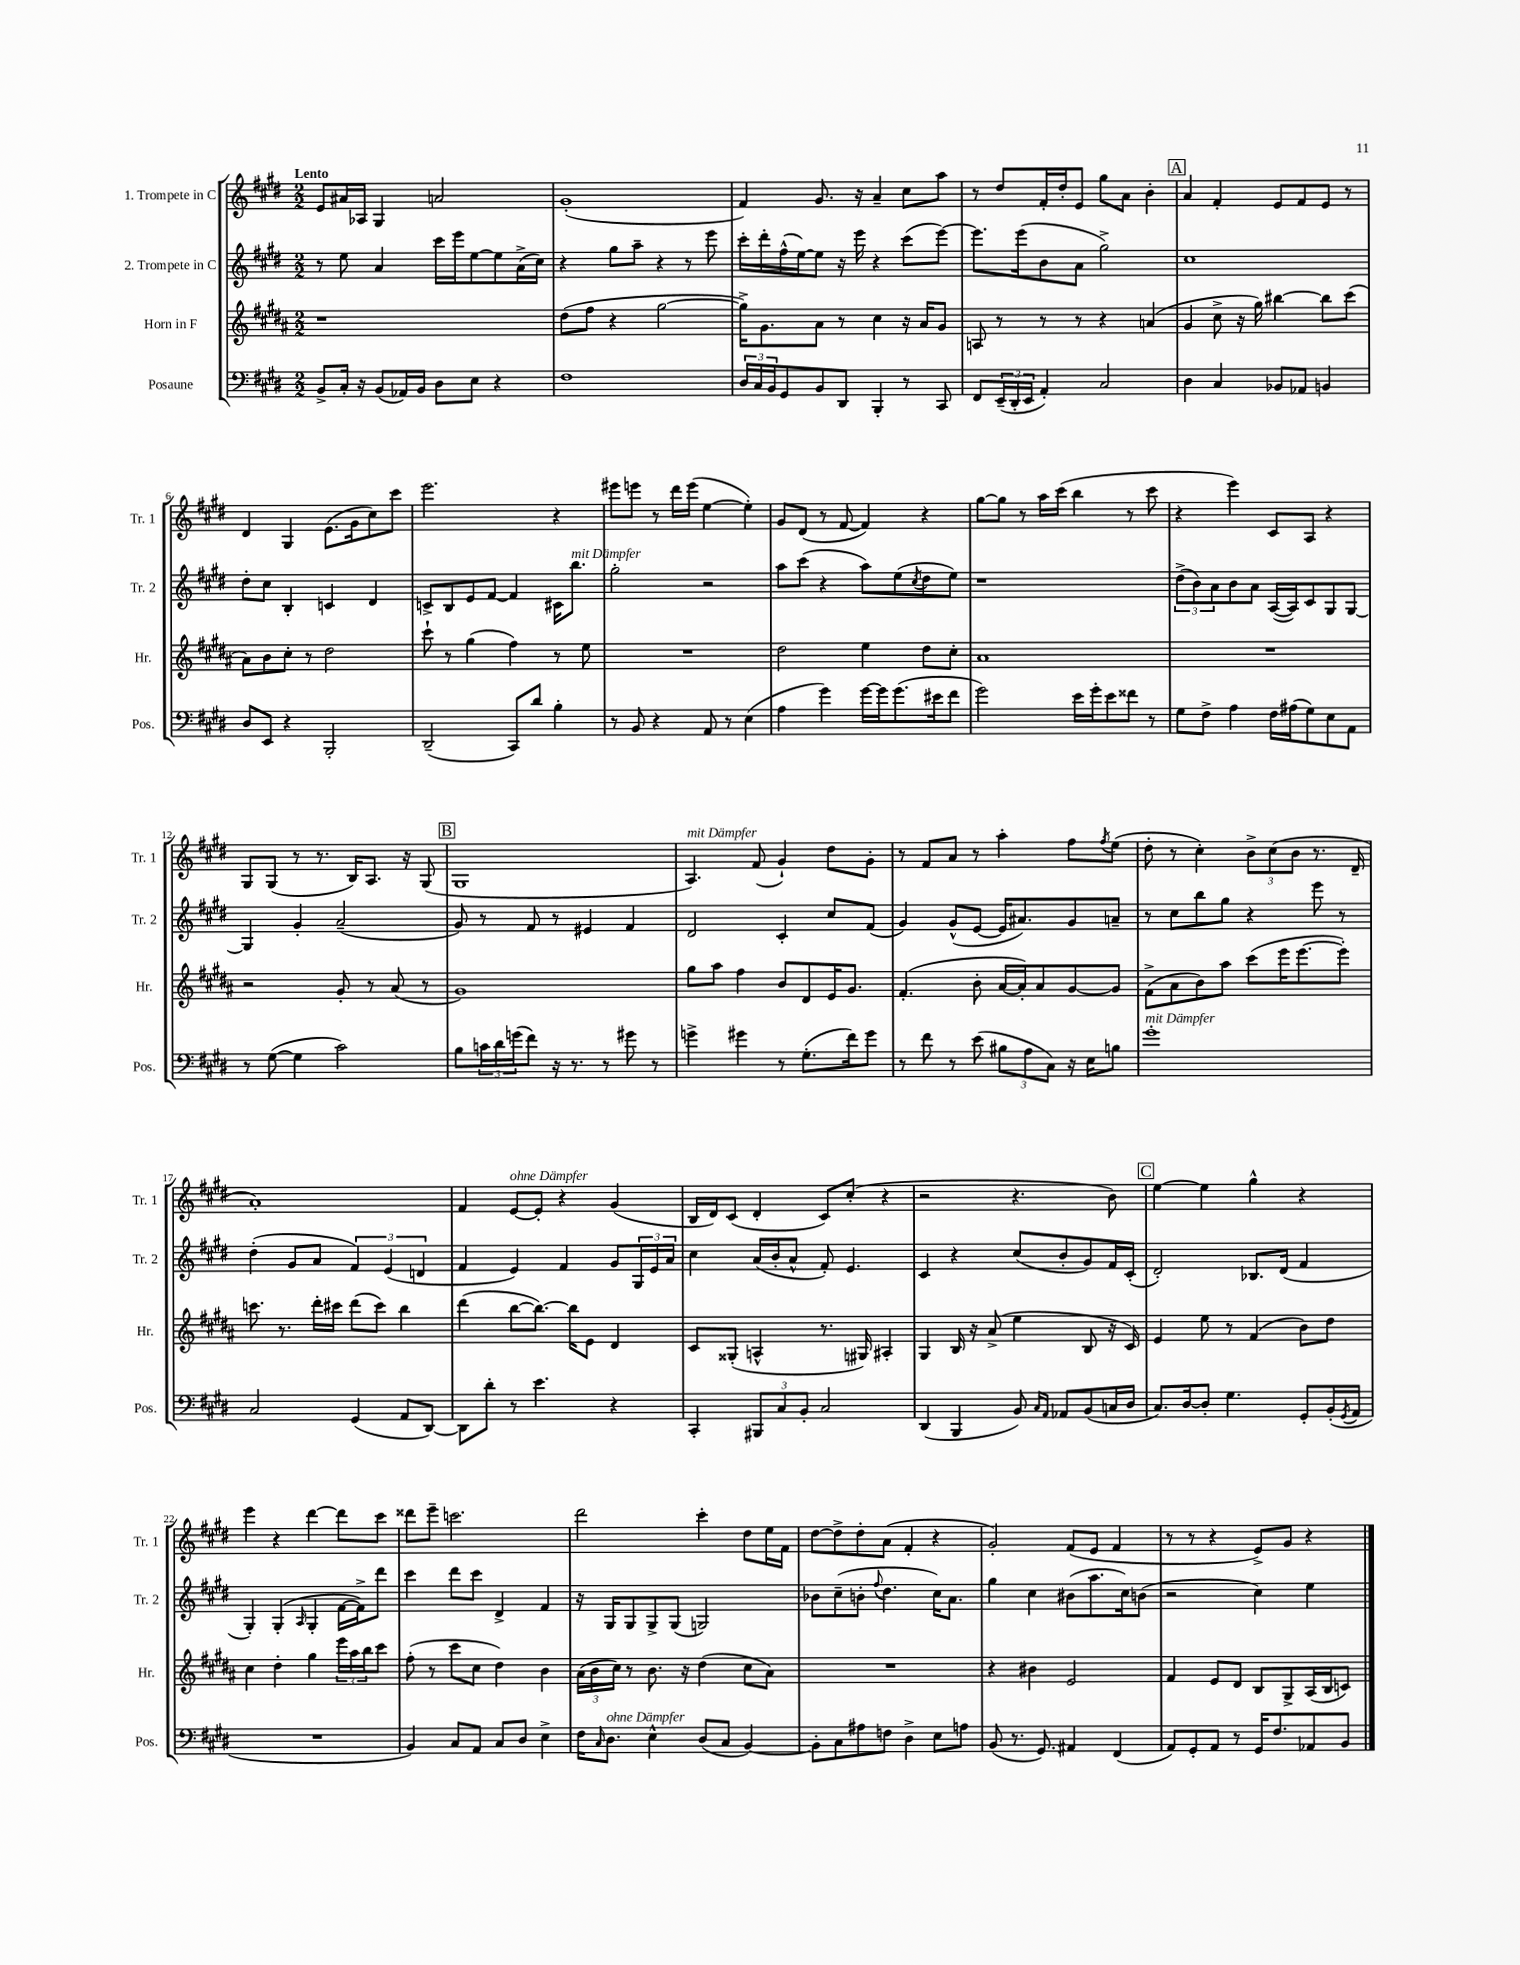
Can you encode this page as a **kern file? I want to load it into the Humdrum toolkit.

**kern	**kern	**kern	**kern
*part4	*part3	*part2	*part1
*staff4	*staff3	*staff2	*staff1
*I"Posaune	*I"Horn in F	*I"2. Trompete in C	*I"1. Trompete in C
*I'Pos.	*I'Hr.	*I'Tr. 2	*I'Tr. 1
*clefF4	*clefG2	*clefG2	*clefG2
*k[f#c#g#d#]	*k[f#c#g#d#a#]	*k[f#c#g#d#]	*k[f#c#g#d#]
*M2/2	*M2/2	*M2/2	*M2/2
=1	=1	=1	=1
!	!	!	!LO:TX:a:B:t=Lento
8BB^/L	1r	8r	8e/L
16C#'/Jk	.	8ee\	16a#X/L
16r	.	.	16A-X/JJ
(8BB/L	.	4a/	4G#/
16AA-X/L)	.	.	.
16BB/JJ	.	.	.
8D#\L	.	16ccc#\LL	2an/
.	.	16eee\J	.
8E\J	.	[8ee\	.
4r	.	8ee\]	.
.	.	(16a^\L	.
.	.	16cc#\JJ)	.
=2	=2	=2	=2
1F#	(8dd#\L	4r	(1g#'
.	8ff#\J	.	.
.	4r	8gg#\L	.
.	.	8aa~\J	.
.	[2gg#\	4r	.
.	.	8r	.
.	.	8eee\	.
=3	=3	=3	=3
24D#/LL	16gg#^\KL])	16ccc#'\LL	4f#/)
24C#/	.	.	.
.	8.g#\	16ddd#'\	.
24BB/J	.	.	.
8GG#/	.	(16ff#^^\	.
.	.	[16ee\J)	.
8BB/	8a#\J	8ee\J]	8.g#/
8DD#/J	8r	16r	.
.	.	16eee\	16r
4BBB'/	4cc#\	4r	4a~/
8r	16r	(8ccc#\L	8cc#\L
.	16a#/KL	.	.
8CC#/	8g#/J	[8eee\J)	8aa\J
=4	=4	=4	=4
8FF#/L	8An/	8.eee\L]	8r
(24EE~/L	8r	.	8dd#/L
24DD#'/	.	.	.
.	.	(16eee\k	.
24EE/JJ	.	.	.
4AA'/)	8r	8b\	16f#'/L
.	.	.	16dd#'/J
.	8r	8a\J	8e/J
2C#/	4r	2gg#^\)	8gg#\L
.	.	.	8a\J
.	(4an/	.	4b'\
!!LO:REH:place=s1:t=A
=5	=5	=5	=5
4D#\	4g#/	1cc#	4a/
4C#/	8cc#^\	.	4f#'/
.	16r	.	.
.	16gg#\)	.	.
8BB-X/L	[4bb#X\	.	8e/L
8AA-X/J	.	.	8f#/
4BBn/	8bb#\L]	.	8e/J
.	(8ccc#\J	.	8r
!!LO:LB:g=z
=6	=6	=6	=6
8D#/L	8a#\L)	8dd#'\L	4d#/
8EE/J	8b\	8cc#\J	.
4r	8cc#'\J	4B'/	4G#/
.	8r	.	.
2BBB'/	2dd#\	4cn/	(8.e\L
.	.	.	16g#\k
.	.	4d#/	8cc#\)
.	.	.	8ccc#\J
=7	=7	=7	=7
(2DD#~/	8ccc#`\	8cn^/L	2.eee\
.	8r	8B/	.
.	(4gg#\	8e/	.
.	.	[8f#/J	.
8CC#/L)	4ff#\)	4f#/]	.
8d#/J	.	.	.
4B'\	8r	16c#X\KL	4r
!	!	!LO:TX:a:i:t=mit Dämpfer	!
.	.	8.bb\J	.
.	8ee\	.	.
=8	=8	=8	=8
8r	1r	2gg#'\	8eee#X\L
8BB/	.	.	8eeen\J
4r	.	.	8r
.	.	.	16ddd#\LL
.	.	.	(16eee\JJ
8AA/	.	2r	[4ee\
8r	.	.	.
(4E\	.	.	4ee'\])
=9	=9	=9	=9
4A\	2dd#\	8aa\L	8g#/L
.	.	(8ccc#\J	(8d#/J
4g#\)	.	4r	8r
.	.	.	[8f#/
[16g#\LL	4ee\	8aa\L)	4f#/])
16g#\J]	.	.	.
(8.g#\	.	(8ee\	.
.	.	8qcc#/	.
.	8dd#\L	8dd#\	4r
16e#X\k	.	.	.
8f#\J	8cc#'\J	8ee\J)	.
=10	=10	=10	=10
2g#\)	1a#	1r	[8gg#\L
.	.	.	8gg#\J]
.	.	.	8r
.	.	.	16aa\LL
.	.	.	(16ccc#\JJ
16e\LL	.	.	4bb\
16g#'\J	.	.	.
8e\	.	.	.
8f##X\J	.	.	8r
8r	.	.	8ccc#\
=11	=11	=11	=11
8G#\L	1r	(12dd#^\L	4r
.	.	12b\)	.
8F#^\J	.	.	.
.	.	12a\	.
4A\	.	8b\	4eee\)
.	.	8a\J	.
16F#\LL	.	([16A/LL	8c#/L
(16A#X\J	.	16A/J])	.
8G#\)	.	8c#/	8A/J
8E\	.	8G#/	4r
8AA\J	.	[8G#/J	.
!!LO:LB:g=z
=12	=12	=12	=12
8r	2r	4G#/]	8G#/L
([8G#\	.	.	(8G#/J
4G#\]	.	4g#'/	8r
.	.	.	8.r
2c#\)	8g#'/	(2a~/	.
.	.	.	16B/KL)
.	8r	.	8.A/J
.	(8a#/	.	.
.	.	.	16r
.	8r	.	(8G#/
!!LO:REH:place=s1:t=B
=13	=13	=13	=13
8B\L	1g#)	8g#/)	1G#
24cn\L	.	8r	.
24d#\	.	.	.
(24gn\J	.	.	.
8f#\J)	.	8f#/	.
16r	.	8r	.
8.r	.	.	.
.	.	4e#X/	.
8r	.	.	.
8g#X\	.	4f#/	.
8r	.	.	.
=14	=14	=14	=14
!	!	!	!LO:TX:a:i:t=mit Dämpfer
4gn^\	8gg#\L	2d#/	4.A/)
.	8aa#\J	.	.
4g#X\	4ff#\	.	.
.	.	.	(8f#/
8r	8b/L	4c#'/	4g#`/)
(8.G#'\L	8d#/	.	.
.	16e/K	8cc#/L	8dd#\L
16f#\k)	8.g#/J	.	.
8g#\J	.	(8f#/J	8g#'\J
=15	=15	=15	=15
8r	(4.f#'/	4g#/)	8r
8f#\	.	.	8f#/L
8r	.	(8g#^^/L	8a/J
(8e\	8b'\	[8e/J	8r
12B#X\L	[16a#/LL	16e/KL]	4aa'\
.	16a#'/J])	8.a#X/)	.
12A\	.	.	.
.	8a#/	.	.
12C#\J)	.	.	.
16r	[8g#/	8g#/	8ff#\L
16E\KL	.	.	.
.	.	.	8qff#/
8Bn\J	8g#/J]	8an~/J	(8ee\J
=16	=16	=16	=16
!LO:TX:a:i:t=mit Dämpfer	!	!	!
1g#'	(8f#^\L	8r	8dd#'\
.	8a#\	8cc#\L	8r
.	8b\)	8bb\	4cc#'\)
.	8aa#\J	8gg#\J	.
.	(8ccc#\L	4r	12b^\L
.	.	.	(12cc#\
.	16eee\K	.	.
.	.	.	12b\J
.	[8.eee\	.	.
.	.	8eee\	8.r
.	8eee'\J])	8r	.
.	.	.	16d#~/
!!LO:LB:g=z
=17	=17	=17	=17
2C#/	8.cccn\	(4dd#'\	1a')
.	8.r	.	.
.	.	8g#/L	.
.	16ddd#'\LL	8a/J	.
.	16ccc#X\JJ	.	.
(4GG#/	(8ddd#\L	6f#/)	.
.	8ccc#\J)	.	.
.	.	(6e/	.
8AA/L	4bb\	.	.
.	.	6dn/	.
[8DD#/J)	.	.	.
=18	=18	=18	=18
8DD#\L]	(4ddd#\	4f#/	4f#/
8d#'\J	.	.	.
!	!	!	!LO:TX:a:i:t=ohne Dämpfer
8r	[8bb\L	4e/)	[8e/L
4.e\	8.bb\J_)	.	8e'/J]
.	.	4f#/	4r
.	16bb\KL]	.	.
.	8e\J	.	.
4r	4d#/	8g#/L	(4g#/
.	.	24G#/L	.
.	.	24e/	.
.	.	24a/JJ	.
=19	=19	=19	=19
4CC#'/	8c#/L	4cc#\	16B/LL
.	.	.	16d#/J)
.	(8G##X'/J	.	(8c#/J
12BBB#X/L	4An^^/	(16a/LL	4d#'/
.	.	16b'/J	.
12C#/	.	.	.
.	.	8a^^/J	.
12BB'/J	.	.	.
2C#/	8.r	8f#'/)	8c#/L)
.	.	4.e/	(8cc#'/J
.	16G#X/)	.	.
.	4A#X'/	.	4r
=20	=20	=20	=20
(4DD#/	4G#/	4c#/	2r
4BBB/	16B/	4r	.
.	16r	.	.
.	(8a#^/	.	.
8BB/)	4ee\	(8cc#/L	4.r
16qqC#/LL	.	.	.
16qqAA/JJ	.	.	.
8AA-X/L	.	8b'/	.
(8BB/	8B/	8g#/)	.
16Cn/L	16r	16f#/L	8b\)
16D#/JJ	16c#/)	(16c#'/JJ	.
!!LO:REH:place=s1:t=C
=21	=21	=21	=21
8.C#/L)	4e/	2d#'/)	[4ee\
[16D#/k	.	.	.
8D#'/J]	8ee\	.	4ee\]
4.G#\	8r	.	.
.	(4f#/	8.B-X/L	4gg#^^\
.	.	(16d#/Jk	.
8GG#'/L	8b\L)	4f#/	4r
(16BB'/L	8dd#\J	.	.
8qGG#/	.	.	.
16AA/JJ	.	.	.
!!LO:LB:g=z
=22	=22	=22	=22
1r	4cc#\	4G#'/)	4eee\
.	4dd#'\	(4G#'/	4r
.	.	16qqA/	.
.	4gg#\	4G#'/	[4ddd#\
.	24eee\LL	[16f#\LL	8ddd#\L]
.	24aa#\	.	.
.	.	16f#^\J])	.
.	24bb\J	.	.
.	8ccc#\J	8ddd#\J	8ccc#\J
=23	=23	=23	=23
4BB/)	(8ff#'\	4ccc#\	8ddd##X\L
.	8r	.	8eee~\J
8C#/L	8ccc#\L	8ddd#\L	2.cccn\
8AA/J	8cc#\J	8ccc#\J	.
8C#/L	4dd#\)	4d#^/	.
8D#/J	.	.	.
4E^\	4b\	4f#/	.
=24	=24	=24	=24
16F#\KL	(24a#\LL	16r	2ddd#\
.	24b\	.	.
16qqC#/	.	.	.
!LO:TX:a:i:t=ohne Dämpfer	!	!	!
8.D#\J	.	16G#/KL	.
.	24cc#\JJ)	.	.
.	8r	8G#/	.
4E^^\	8.b\	8G#^/	.
.	.	(8G#/J	.
.	16r	.	.
(8D#/L	(4dd#\	2Gn/)	4ccc#'\
8C#/J	.	.	.
[4BB/)	8cc#\L	.	8dd#\L
.	8a#\J)	.	16ee\L
.	.	.	16f#\JJ
=25	=25	=25	=25
8BB'\L]	1r	8b-X\L	[8dd#\L
8C#\	.	(8cc#~\	8dd#^\]
8A#X\	.	8bn'\J	8dd#'\
.	.	8qqff#/	.
8Fn\J	.	4.dd#\	(8a\J
4D#^\	.	.	4f#'/
8E\L	.	16cc#\KL)	4r
.	.	8.a\J	.
8An\J	.	.	.
=26	=26	=26	=26
(8BB/	4r	4gg#\	2g#'/)
8.r	.	.	.
.	4b#X\	4cc#\	.
8.GG#/)	.	.	.
4AA#X/	2e/	(8b#X\L	(8f#/L
.	.	8.aa\	8e/J
(4FF#/	.	.	4f#/
.	.	16cc#\k)	.
.	.	(8bn\J	.
=27	=27	=27	=27
8AA/L)	4f#/	2r	8r
8GG#'/	.	.	8r
8AA/J	8e/L	.	4r
8r	8d#/J	.	.
16GG#/KL	8B/L	4cc#\)	8e^/L)
8.F#/	.	.	.
.	8G#^/	.	8g#/J
8AA-X/	(16A#/L	4ee\	4r
.	16B/J	.	.
8BB/J	8cn/J)	.	.
==	==	==	==
*-	*-	*-	*-
